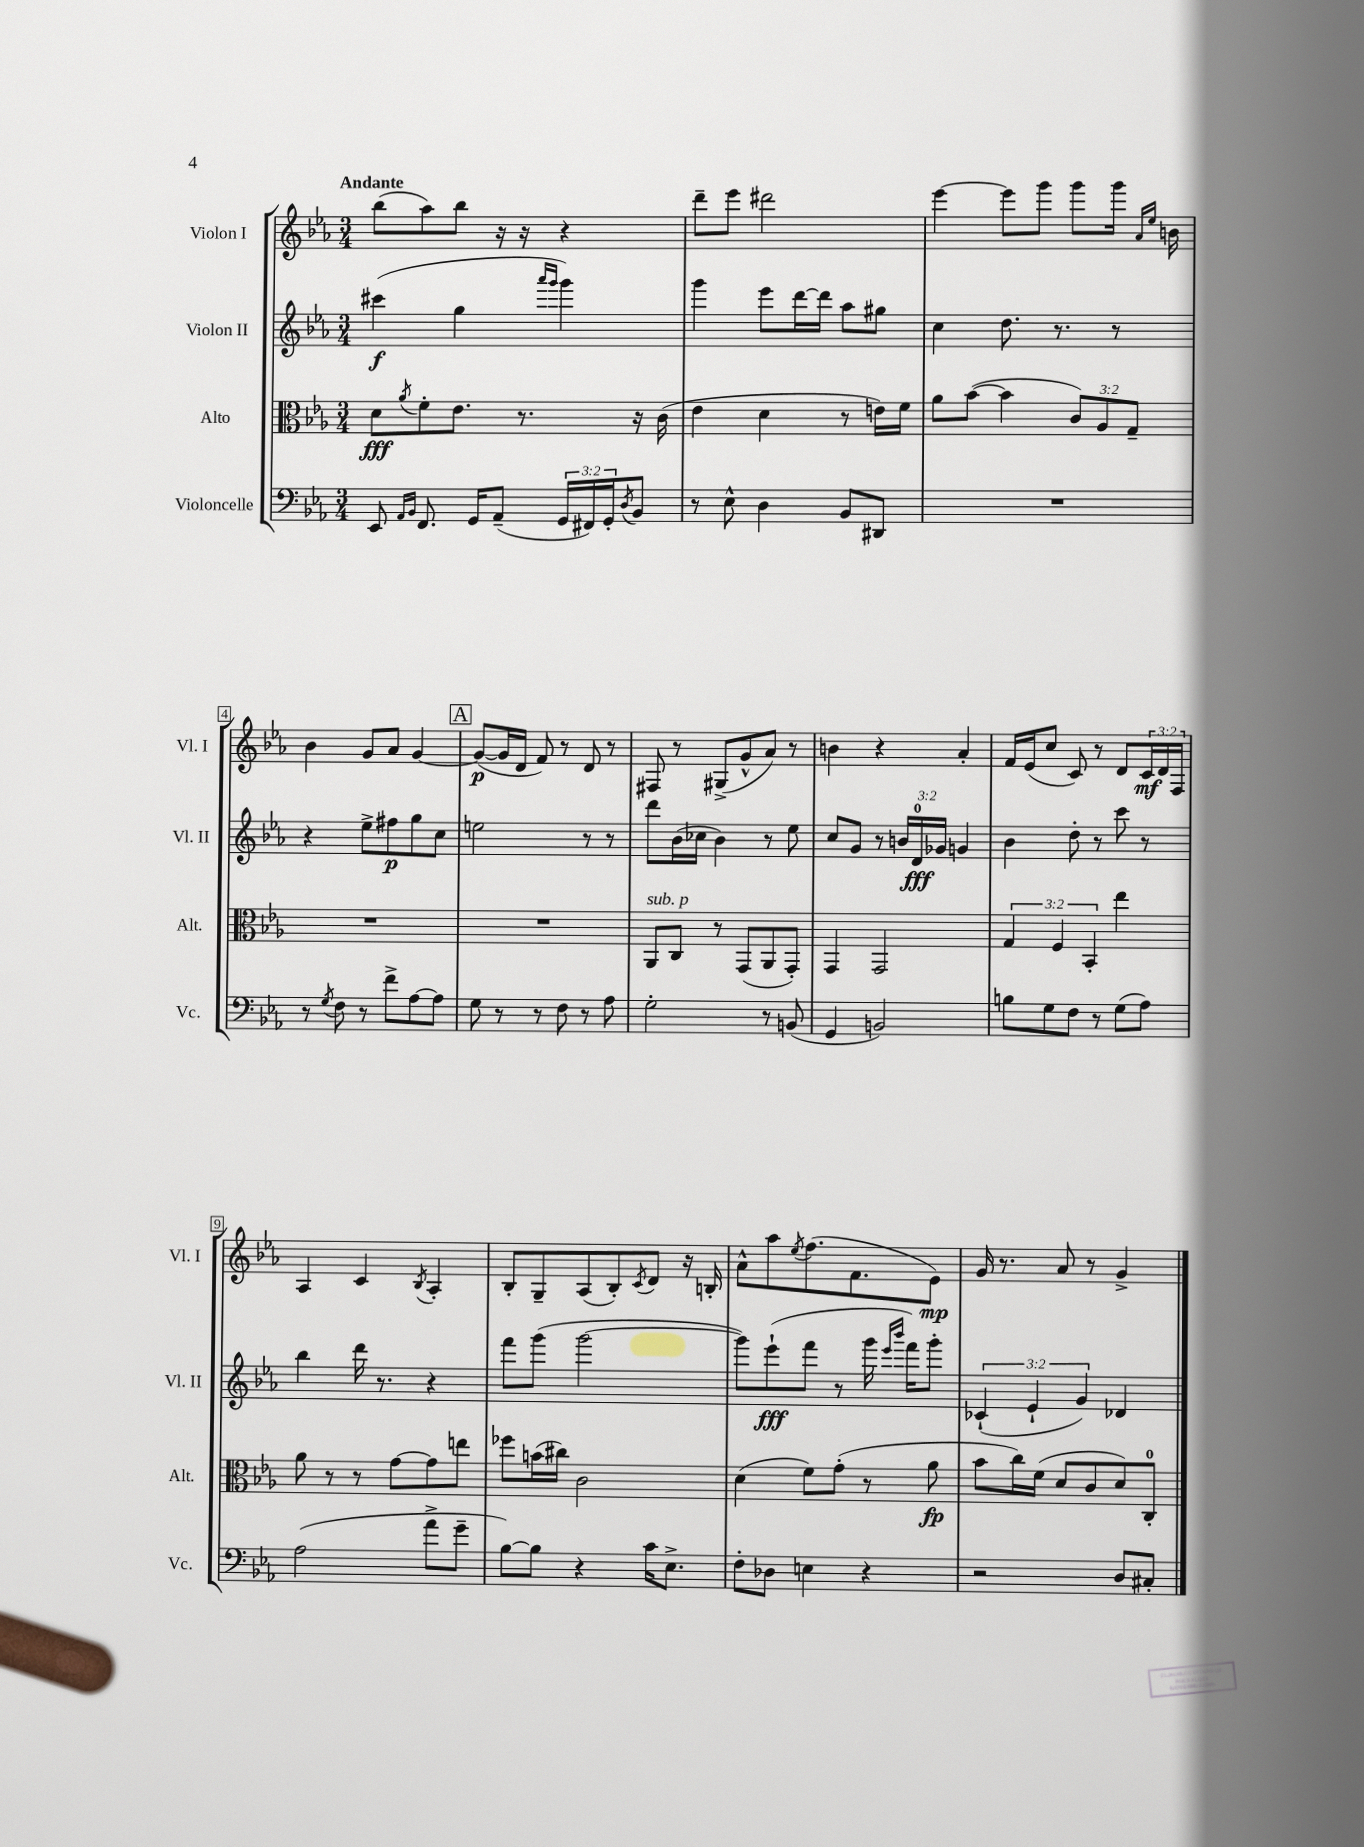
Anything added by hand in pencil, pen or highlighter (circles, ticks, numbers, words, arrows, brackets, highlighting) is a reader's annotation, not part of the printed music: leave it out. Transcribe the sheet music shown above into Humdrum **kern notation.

**kern	**kern	**dynam	**kern	**dynam	**kern	**dynam
*part4	*part3	*part3	*part2	*part2	*part1	*part1
*staff4	*staff3	*staff3	*staff2	*staff2	*staff1	*staff1
*I"Violoncelle	*I"Alto	*	*I"Violon II	*	*I"Violon I	*
*I'Vc.	*I'Alt.	*	*I'Vl. II	*	*I'Vl. I	*
*clefF4	*clefC3	*	*clefG2	*	*clefG2	*
*k[b-e-a-]	*k[b-e-a-]	*	*k[b-e-a-]	*	*k[b-e-a-]	*
*M3/4	*M3/4	*	*M3/4	*	*M3/4	*
=1	=1	=1	=1	=1	=1	=1
!	!	!	!	!	!LO:TX:a:B:t=Andante	!
8EE-/	8d\L	fff	(4ccc#X\	f	(8bb-\L	.
16qqAA-/LL	.	.	.	.	.	.
16qqBB-/JJ	8qa-/	.	.	.	.	.
8.FF/	8f'\	.	.	.	8aa-\)	.
.	8.e-\J	.	4gg\	.	8bb-\J	.
16GG/KL	.	.	.	.	.	.
(8AA-~/J	.	.	.	.	16r	.
.	8.r	.	.	.	16r	.
.	.	.	16qqaaa-/LL	.	.	.
.	.	.	16qqggg/JJ	.	.	.
24GG/LL	.	.	4ggg\)	.	4r	.
24FF#X/)	.	.	.	.	.	.
24GG'/J	.	.	.	.	.	.
8qD/	.	.	.	.	.	.
8BB-/J	16r	.	.	.	.	.
.	(16c\	.	.	.	.	.
=2	=2	=2	=2	=2	=2	=2
8r	4e-\	.	4ggg\	.	8ddd~\L	.
8E-^^\	.	.	.	.	8eee-\J	.
4D\	4d\	.	8eee-\L	.	2ddd#X\	.
.	.	.	[16ddd\L	.	.	.
.	.	.	16ddd\JJ]	.	.	.
8BB-/L	8r	.	8aa-\L	.	.	.
8DD#X/J	16en\LL)	.	8gg#X\J	.	.	.
.	16f\JJ	.	.	.	.	.
=3	=3	=3	=3	=3	=3	=3
2.r	8a-\L	.	4cc\	.	[4eee-\	.
.	([8b-\J	.	.	.	.	.
.	4b-\]	.	8.dd\	.	8eee-\L]	.
.	.	.	.	.	8ggg\J	.
.	.	.	8.r	.	.	.
.	12c/L)	.	.	.	8ggg\L	.
.	12A-/	.	.	.	.	.
.	.	.	8r	.	16ggg\Jk	.
.	12G~/J	.	.	.	.	.
.	.	.	.	.	16qqa-/LL	.
.	.	.	.	.	16qqee-/JJ	.
.	.	.	.	.	16bn\	.
!!LO:LB:g=z
=4	=4	=4	=4	=4	=4	=4
8r	2.r	.	4r	.	4b-\	.
8qG/	.	.	.	.	.	.
8F\	.	.	.	.	.	.
8r	.	.	8ee-^\L	.	8g/L	.
8f^\L	.	.	8ff#X\	p	8a-/J	.
[8A-\	.	.	8gg\	.	[4g/	.
8A-\J]	.	.	8cc\J	.	.	.
!!LO:REH:place=s1:t=A
=5	=5	=5	=5	=5	=5	=5
8G\	2.r	.	2een\	.	(8g/L_	p
8r	.	.	.	.	16g/L]	.
.	.	.	.	.	16d/JJ	.
8r	.	.	.	.	8f/)	.
8F\	.	.	.	.	8r	.
8r	.	.	8r	.	8d/	.
8A-\	.	.	8r	.	8r	.
=6	=6	=6	=6	=6	=6	=6
!	!LO:TX:a:i:t=sub. p	!	!	!	!	!
2G'\	8AA-/L	.	8ddd\L	.	8F#X/	.
.	8C/J	.	(16b-\L	.	8r	.
.	.	.	16cc-X\JJ	.	.	.
.	8r	.	4b-\)	.	(8G#X^/L	.
.	(8GG/L	.	.	.	8g^^/	.
8r	8AA-/	.	8r	.	8a-/J)	.
(8BBn/	8GG'/J)	.	8ee-\	.	8r	.
=7	=7	=7	=7	=7	=7	=7
4GG/	4GG/	.	8cc/L	.	4bn\	.
.	.	.	8g/J	.	.	.
2BBn/)	2GG/	.	8r	.	4r	.
.	.	.	24bn/LL	.	.	.
.	.	.	24d/	fff	.	.
.	.	.	24g-X/JJ	.	.	.
.	.	.	4gn/	.	4a-'/	.
=8	=8	=8	=8	=8	=8	=8
8Bn\L	6G/	.	4b-\	.	16f/LL	.
.	.	.	.	.	(16e-/J	.
8G\	.	.	.	.	8cc/J	.
.	6F/	.	.	.	.	.
8F\J	.	.	8dd'\	.	8c/)	.
.	6BB-'/	.	.	.	.	.
8r	.	.	8r	.	8r	.
(8G\L	4ee-\	.	8ccc\	.	8d/L	.
8A-\J)	.	.	8r	.	24c/L	mf
.	.	.	.	.	24d/	.
.	.	.	.	.	24F/JJ	.
!!LO:LB:g=z
=9	=9	=9	=9	=9	=9	=9
(2A-\	8a-\	.	4bb-\	.	4A-/	.
.	8r	.	.	.	.	.
.	8r	.	16ddd\	.	4c/	.
.	.	.	8.r	.	.	.
.	[8g\L	.	.	.	.	.
.	.	.	.	.	8qB-/	.
8a-^\L	8g\]	.	4r	.	4A-'/	.
8g~\J	8een\J	.	.	.	.	.
=10	=10	=10	=10	=10	=10	=10
[8B-\L)	8ff-X\L	.	8fff\L	.	8B-'/L	.
8B-\J]	(16bn\L	.	(8ggg\J	.	8G~/	.
.	16cc#X\JJ)	.	.	.	.	.
4r	2c\	.	[2ggg\	.	(8A-/	.
.	.	.	.	.	8B-'/)	.
.	.	.	.	.	8qc/	.
16c\KL	.	.	.	.	8d/J	.
8.E-^\J	.	.	.	.	.	.
.	.	.	.	.	16r	.
.	.	.	.	.	16Bn'/	.
=11	=11	=11	=11	=11	=11	=11
8F'\L	(4d\	.	8ggg\L])	.	8a-^^\L	.
8D-X\J	.	.	(8eee-`\	fff	8aa-\	.
.	.	.	.	.	8qee-/	.
4En\	8f\L)	.	8fff\J	.	(8.ff\	.
.	(8g'\J	.	8r	.	.	.
.	.	.	.	.	8.f\	.
4r	8r	.	16ggg\	.	.	.
.	.	.	16qqeee-/LL	.	.	.
.	.	.	16qqbbb-/JJ	.	.	.
.	.	.	16fff\KL)	.	.	.
.	8a-\	fp	8ggg'\J	.	8e-\J)	mp
=12	=12	=12	=12	=12	=12	=12
2r	8b-\L	.	(6c-X`/	.	16g/	.
.	.	.	.	.	8.r	.
.	16cc\L)	.	.	.	.	.
.	.	.	6e-`/	.	.	.
.	(16f\JJ	.	.	.	.	.
.	8d/L	.	.	.	8a-/	.
.	.	.	6g/)	.	.	.
.	8c/	.	.	.	8r	.
8D/L	8d/)	.	4d-X/	.	4g^/	.
8C#X'/J	8C'/J	.	.	.	.	.
==	==	==	==	==	==	==
*-	*-	*-	*-	*-	*-	*-
